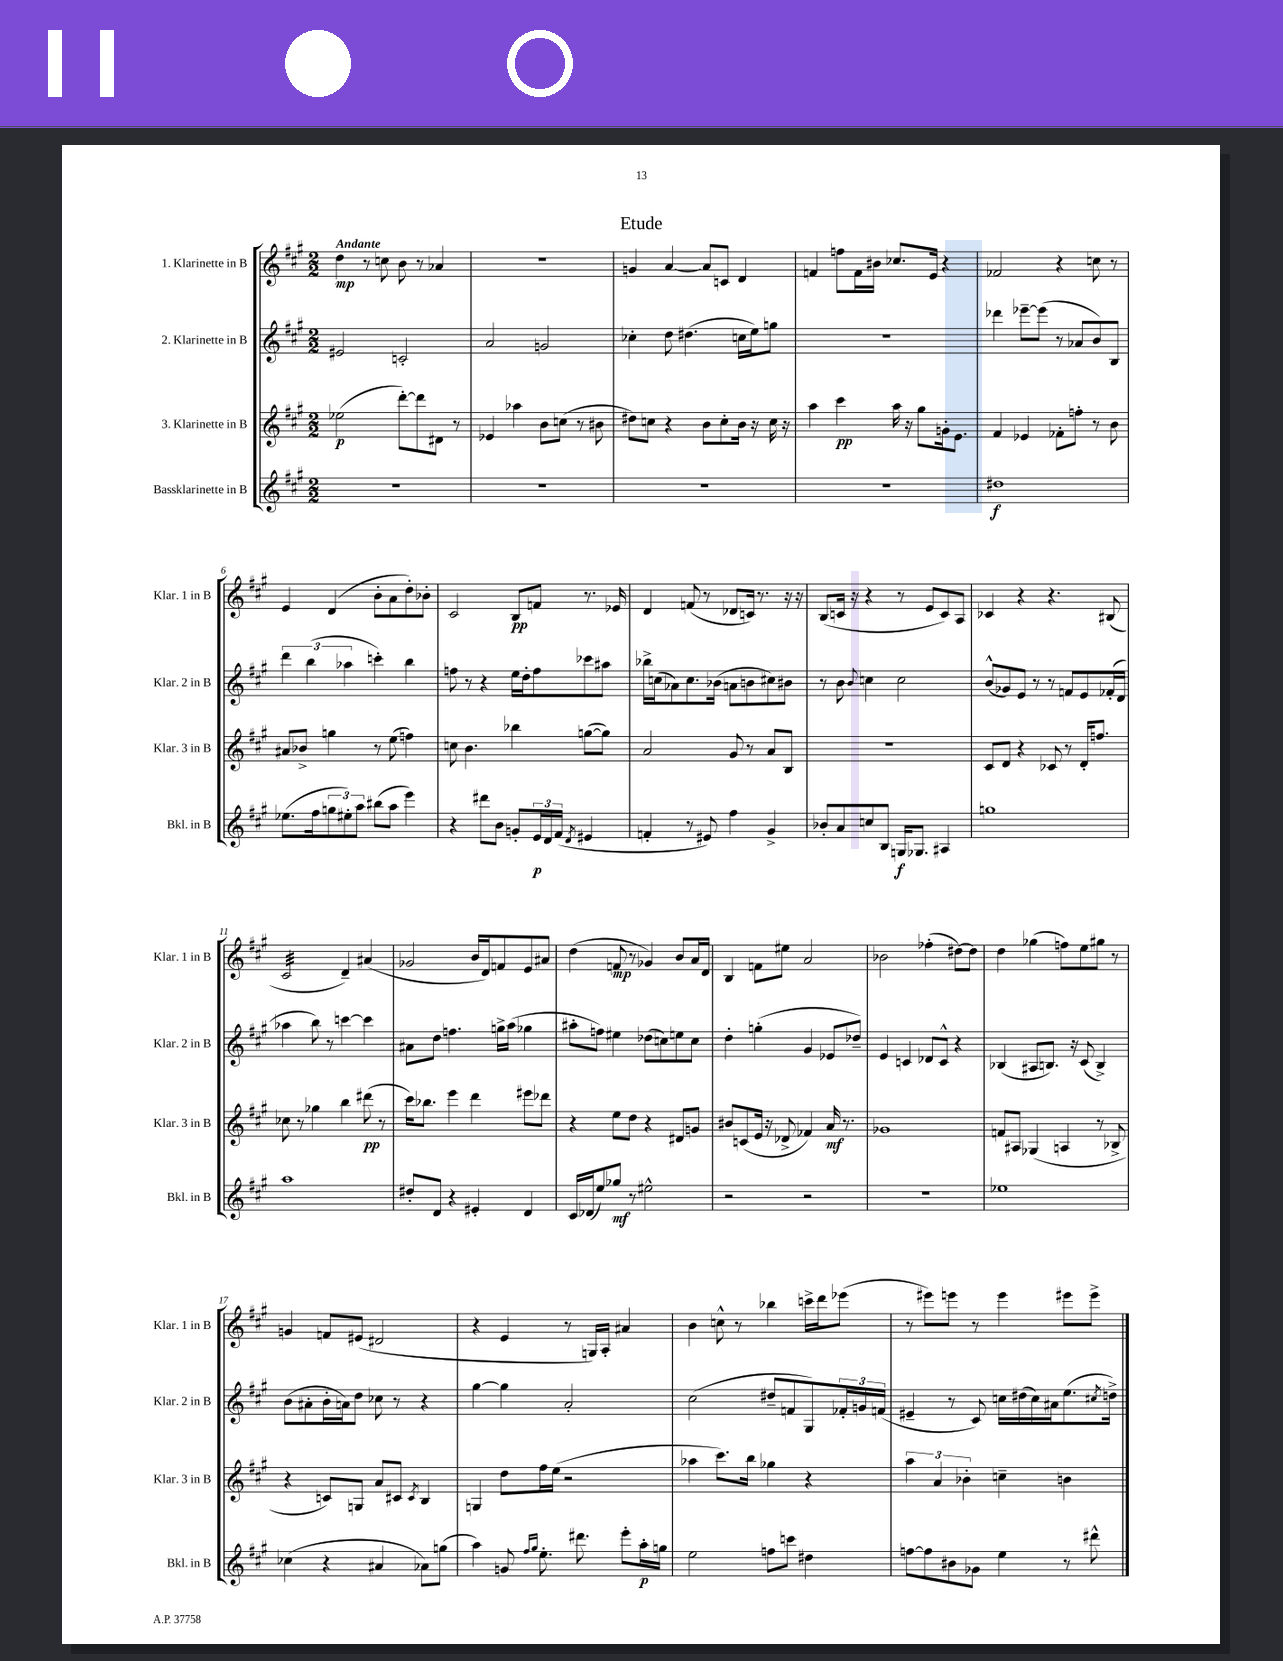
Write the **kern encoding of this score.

**kern	**dynam	**kern	**dynam	**kern	**kern	**dynam
*part4	*part4	*part3	*part3	*part2	*part1	*part1
*staff4	*staff4	*staff3	*staff3	*staff2	*staff1	*staff1
*I"Bassklarinette in B	*	*I"3. Klarinette in B	*	*I"2. Klarinette in B	*I"1. Klarinette in B	*
*I'Bkl. in B	*	*I'Klar. 3 in B	*	*I'Klar. 2 in B	*I'Klar. 1 in B	*
*clefG2	*	*clefG2	*	*clefG2	*clefG2	*
*k[f#c#g#]	*	*k[f#c#g#]	*	*k[f#c#g#]	*k[f#c#g#]	*
*M2/2	*	*M2/2	*	*M2/2	*M2/2	*
=1	=1	=1	=1	=1	=1	=1
!	!	!	!	!	!LO:TX:a:B:t=Andante	!
1r	.	(2ee-X\	p	2e#X/	4dd\	mp
.	.	.	.	.	8r	.
.	.	.	.	.	8ccn\	.
.	.	[8ddd'\L)	.	2cn'/	8b\	.
.	.	8ddd\]	.	.	8r	.
.	.	8d#X\J	.	.	4a-X/	.
.	.	8r	.	.	.	.
=2	=2	=2	=2	=2	=2	=2
1r	.	4e-X/	.	2a/	1r	.
.	.	4aa-X\	.	.	.	.
.	.	8b\L	.	2gn/	.	.
.	.	(8ccn\J	.	.	.	.
.	.	8r	.	.	.	.
.	.	8b#X\	.	.	.	.
=3	=3	=3	=3	=3	=3	=3
1r	.	8dd#X\L)	.	4cc-X'\	4gn/	.
.	.	8ccn\J	.	.	.	.
.	.	4r	.	8dd\	[4a/	.
.	.	.	.	(4.dd#X\	.	.
.	.	8b\L	.	.	8a/L]	.
.	.	8cc'\	.	.	8cn/J	.
.	.	16b\Jk	.	16ccn\LL	4d/	.
.	.	16r	.	16ee\J)	.	.
.	.	16cc\	.	8ggn\J	.	.
.	.	16r	.	.	.	.
=4	=4	=4	=4	=4	=4	=4
1r	.	4aa\	.	1r	4fn/	.
.	.	4ccc#\	pp	.	8ffn\L	.
.	.	.	.	.	16f\L	.
.	.	.	.	.	16b#X\JJ	.
.	.	16aa\	.	.	8.cc-X/L	.
.	.	16r	.	.	.	.
.	.	8gg#\L	.	.	.	.
.	.	.	.	.	16e/Jk	.
.	.	16gn'\k	.	.	4r	.
.	.	8.e\J	.	.	.	.
=5	=5	=5	=5	=5	=5	=5
1dd#X	f	4f#/	.	4ddd-X\	2f-X/	.
.	.	4e-X/	.	[8eee-X~\L	.	.
.	.	.	.	(8eee-\J]	.	.
.	.	8f-X'\L	.	8r	4r	.
.	.	8ffn'\J	.	8a-X/L	.	.
.	.	8r	.	8b/)	8ccn\	.
.	.	8b\	.	8B/J	8r	.
!!LO:LB:g=z
=6	=6	=6	=6	=6	=6	=6
(8.ee-X\L	.	8a#X/L	.	6ddd\	4e/	.
.	.	8b-X^/J	.	.	.	.
.	.	.	.	(6bb\	.	.
16ff#\k	.	.	.	.	.	.
12ggn\	.	4ggn\	.	.	(4d/	.
12ee#X'\)	.	.	.	6aa-X\	.	.
12aa\J	.	.	.	.	.	.
(8bb#X\L	.	8r	.	4cccn'\)	8b'\L	.
8aa\J	.	(8ee\	.	.	8a\	.
4eee\)	.	4ffn\)	.	4bb\	8dd'\)	.
.	.	.	.	.	8b-X'\J	.
=7	=7	=7	=7	=7	=7	=7
4r	.	8ccn\	.	8ffn\	2c#/	.
.	.	4.b\	.	8r	.	.
8ddd#X\L	.	.	.	4r	.	.
8b\J	.	.	.	.	.	.
8gn'/L	.	4bb-X\	.	16ee\LL	8B/L	pp
.	.	.	.	16dd'\J	.	.
24e/L	p	.	.	8ff\	8fn/J	.
24d/	.	.	.	.	.	.
(24f#/JJ	.	.	.	.	.	.
8qd/	.	.	.	.	.	.
4e#X/	.	([8ggn\L	.	8ccc-X\	8.r	.
.	.	8gg\J])	.	8aa#X\J	.	.
.	.	.	.	.	16e-X/	.
=8	=8	=8	=8	=8	=8	=8
4fn'/	.	2a/	.	16bb-X^\LL	4d/	.
.	.	.	.	(16ccn\J	.	.
.	.	.	.	8a-X\)	.	.
8r	.	.	.	8.cc\	(8fn/	.
8e#X/)	.	.	.	.	8r	.
.	.	.	.	(16b-X\Jk	.	.
4ff#\	.	8g#/	.	8an\L	8d-X/L	.
.	.	8r	.	8bn\	16cn/Jk)	.
.	.	.	.	.	8.r	.
4g#^/	.	8a/L	.	8cc#X\)	.	.
.	.	8B/J	.	8b#X\J	16r	.
.	.	.	.	.	16r	.
=9	=9	=9	=9	=9	=9	=9
8b-X'/L	.	1r	.	8r	(8B/L	.
8a/	.	.	.	8b\	16cn/Jk	.
.	.	.	.	.	16r	.
.	.	.	.	8qqb/	.	.
8ccn/	.	.	.	4ccn\	4r	.
8B/J	.	.	.	.	.	.
16Gn/KL	f	.	.	2cc\	8r	.
8.G-X/J	.	.	.	.	.	.
.	.	.	.	.	8e/L	.
4A#X/	.	.	.	.	8c/)	.
.	.	.	.	.	8A/J	.
=10	=10	=10	=10	=10	=10	=10
1ggn	.	8c#/L	.	(8b^^/L	4c-X/	.
.	.	8d/J	.	8g-X/)	.	.
.	.	4r	.	8e/J	4r	.
.	.	.	.	8r	.	.
.	.	8c-X/	.	8r	4.r	.
.	.	8r	.	8fn/L	.	.
.	.	16d'/KL	.	8e/	.	.
.	.	8.ffn/J	.	.	.	.
.	.	.	.	(16f-X'/L	(8B#X/	.
.	.	.	.	16d/JJ	.	.
!!LO:LB:g=z
=11	=11	=11	=11	=11	=11	=11
*	*	*	*	*	*tremolo	*
1aa	.	8cc-X\	.	4aa-X\	32c#/LLL	.
.	.	.	.	.	32c#/	.
.	.	.	.	.	32c#/	.
.	.	.	.	.	32c#/	.
.	.	8r	.	.	32c#/	.
.	.	.	.	.	32c#/	.
.	.	.	.	.	32c#/	.
.	.	.	.	.	32c#/	.
.	.	4gg-X\	.	8bb\)	32c#/	.
.	.	.	.	.	32c#/	.
.	.	.	.	.	32c#/	.
.	.	.	.	.	32c#/	.
.	.	.	.	8r	32c#/	.
.	.	.	.	.	32c#/	.
.	.	.	.	.	32c#/	.
.	.	.	.	.	32c#/JJJ	.
*	*	*	*	*	*Xtremolo	*
.	.	4bb\	.	[4cccn\	4d~/)	.
.	.	(8ddd#X\	pp	4ccc\]	(4a#X/	.
.	.	8r	.	.	.	.
=12	=12	=12	=12	=12	=12	=12
8dd#X'/L	.	16ccc#\KL)	.	8a#X\L	2g-X/	.
.	.	8.bb-X\J	.	.	.	.
8d/J	.	.	.	8dd\J	.	.
4r	.	4eee\	.	4.ffn\	.	.
4e#X'/	.	4ddd\	.	.	16b/LL	.
.	.	.	.	.	16d/J)	.
.	.	.	.	16ggn^\LL	8fn/	.
.	.	.	.	(16aa\JJ	.	.
4d/	.	8eee#X\L	.	4gg-X\	8e/	.
.	.	8ddd-X\J	.	.	8a#X/J	.
=13	=13	=13	=13	=13	=13	=13
16c#/LL	.	4r	.	8aa#X'\L	(4dd\	.
(16d-X/J	.	.	.	.	.	.
8ee/)	.	.	.	8ffn\J)	.	.
8gg-X/J	mf	8ee\L	.	4ee#X\	8fn/	mp
8r	.	8dd\J	.	.	8r	.
2ee#X^^\	.	4r	.	(8dd-X\L	4g-X/)	.
.	.	.	.	8ccn\)	.	.
.	.	8d#X/L	.	8een\	8b/L	.
.	.	8gn/J	.	8cc\J	16a/L	.
.	.	.	.	.	16d/JJ	.
=14	=14	=14	=14	=14	=14	=14
2r	.	8b#X/L	.	4dd'\	4B/	.
.	.	(8cn/	.	.	.	.
.	.	16e/Jk	.	(4ggn'\	8fn\L	.
.	.	16r	.	.	.	.
.	.	8d-X^/	.	.	8ee#X\J	.
2r	.	4f-X/)	.	4g#/	2a/	.
.	.	16a/	mf	8e-X/L	.	.
.	.	8.r	.	.	.	.
.	.	.	.	8dd-X~/J)	.	.
=15	=15	=15	=15	=15	=15	=15
1r	.	1g-X	.	4e/	2b-X\	.
.	.	.	.	4cn/	.	.
.	.	.	.	8d-X/L	(4ff-X'\	.
.	.	.	.	8c^^/J	.	.
.	.	.	.	4r	[8dd#X\L)	.
.	.	.	.	.	8dd#\J]	.
=16	=16	=16	=16	=16	=16	=16
1ee-X	.	8fn/L	.	(4B-X/	4dd\	.
.	.	8A#X/J	.	.	.	.
.	.	(4G-X/	.	8A#X/L	(4gg-X\	.
.	.	.	.	8.Bn/J)	.	.
.	.	4An/	.	.	8ffn\L)	.
.	.	.	.	16r	.	.
.	.	.	.	(8c#/	8ee\	.
.	.	8r	.	4B^/)	8gg#X\J	.
.	.	8B-X^/	.	.	8r	.
!!LO:LB:g=z
=17	=17	=17	=17	=17	=17	=17
(4cc-X\	.	4r	.	(8b\L	4gn/	.
.	.	.	.	8a#X'\	.	.
4r	.	8cn/L)	.	16b'\L	8fn/L	.
.	.	.	.	16an\J)	.	.
.	.	8Gn/J	.	8dd\J	(8e#X/J	.
4a#X/	.	8a/L	.	8cc-X\	2d#X/	.
.	.	8c#X/J	.	8r	.	.
.	.	8qc#/	.	.	.	.
8a-X\L)	.	4B/	.	4r	.	.
(8ggn\J	.	.	.	.	.	.
=18	=18	=18	=18	=18	=18	=18
4aa\)	.	4Gn/	.	[4gg#\	4r	.
8gn/	.	8dd\L	.	4gg#\]	4e/	.
16qqff#/LL	.	.	.	.	.	.
16qqgg#/JJ	.	.	.	.	.	.
8.ee'\	.	16ff#\L	.	.	.	.
.	.	(16ee\JJ	.	.	.	.
.	.	2r	.	2a'/	8r	.
8.ddd#X\	.	.	.	.	.	.
.	.	.	.	.	16Gn/LL)	.
.	.	.	.	.	16A'/JJ	.
8eee'\L	.	.	.	.	4a#X/	.
16aa'\L	p	.	.	.	.	.
16ggn\JJ	.	.	.	.	.	.
=19	=19	=19	=19	=19	=19	=19
2ee\	.	4aa-X\	.	(2cc#\	4b\	.
.	.	8.ccc#\L)	.	.	8ccn^^\	.
.	.	.	.	.	8r	.
.	.	16bb\Jk	.	.	.	.
8ffn\L	.	4gg-X\	.	8dd#X~/L	4bb-X\	.
8cccn\J	.	.	.	8fn/	.	.
4dd#X\	.	4r	.	8G#/)	16cccn^\LL	.
.	.	.	.	.	16ddd\J	.
.	.	.	.	24f-X'/L	(8eee-X\J	.
.	.	.	.	24gn/	.	.
.	.	.	.	(24fn/JJ	.	.
=20	=20	=20	=20	=20	=20	=20
[8ffn\L	.	6aa\	.	4e#X~/	8r	.
8ff\]	.	.	.	.	8eee#X\L)	.
.	.	6a/	.	.	.	.
8b#X\	.	.	.	8r	8eeen\J	.
.	.	6b-X'\	.	.	.	.
8g-X\J	.	.	.	8c#/)	8r	.
4ee\	.	4ccn~\	.	16ccn\LL	4eee\	.
.	.	.	.	(16dd#X\	.	.
.	.	.	.	16cc\)	.	.
.	.	.	.	16a#X\J	.	.
8r	.	4bn\	.	(8.ee\	8eee#X\L	.
8ddd#X^^\	.	.	.	.	8eee#^\J	.
.	.	.	.	8qcc#X/	.	.
.	.	.	.	16ddn^\Jk)	.	.
==	==	==	==	==	==	==
*-	*-	*-	*-	*-	*-	*-
